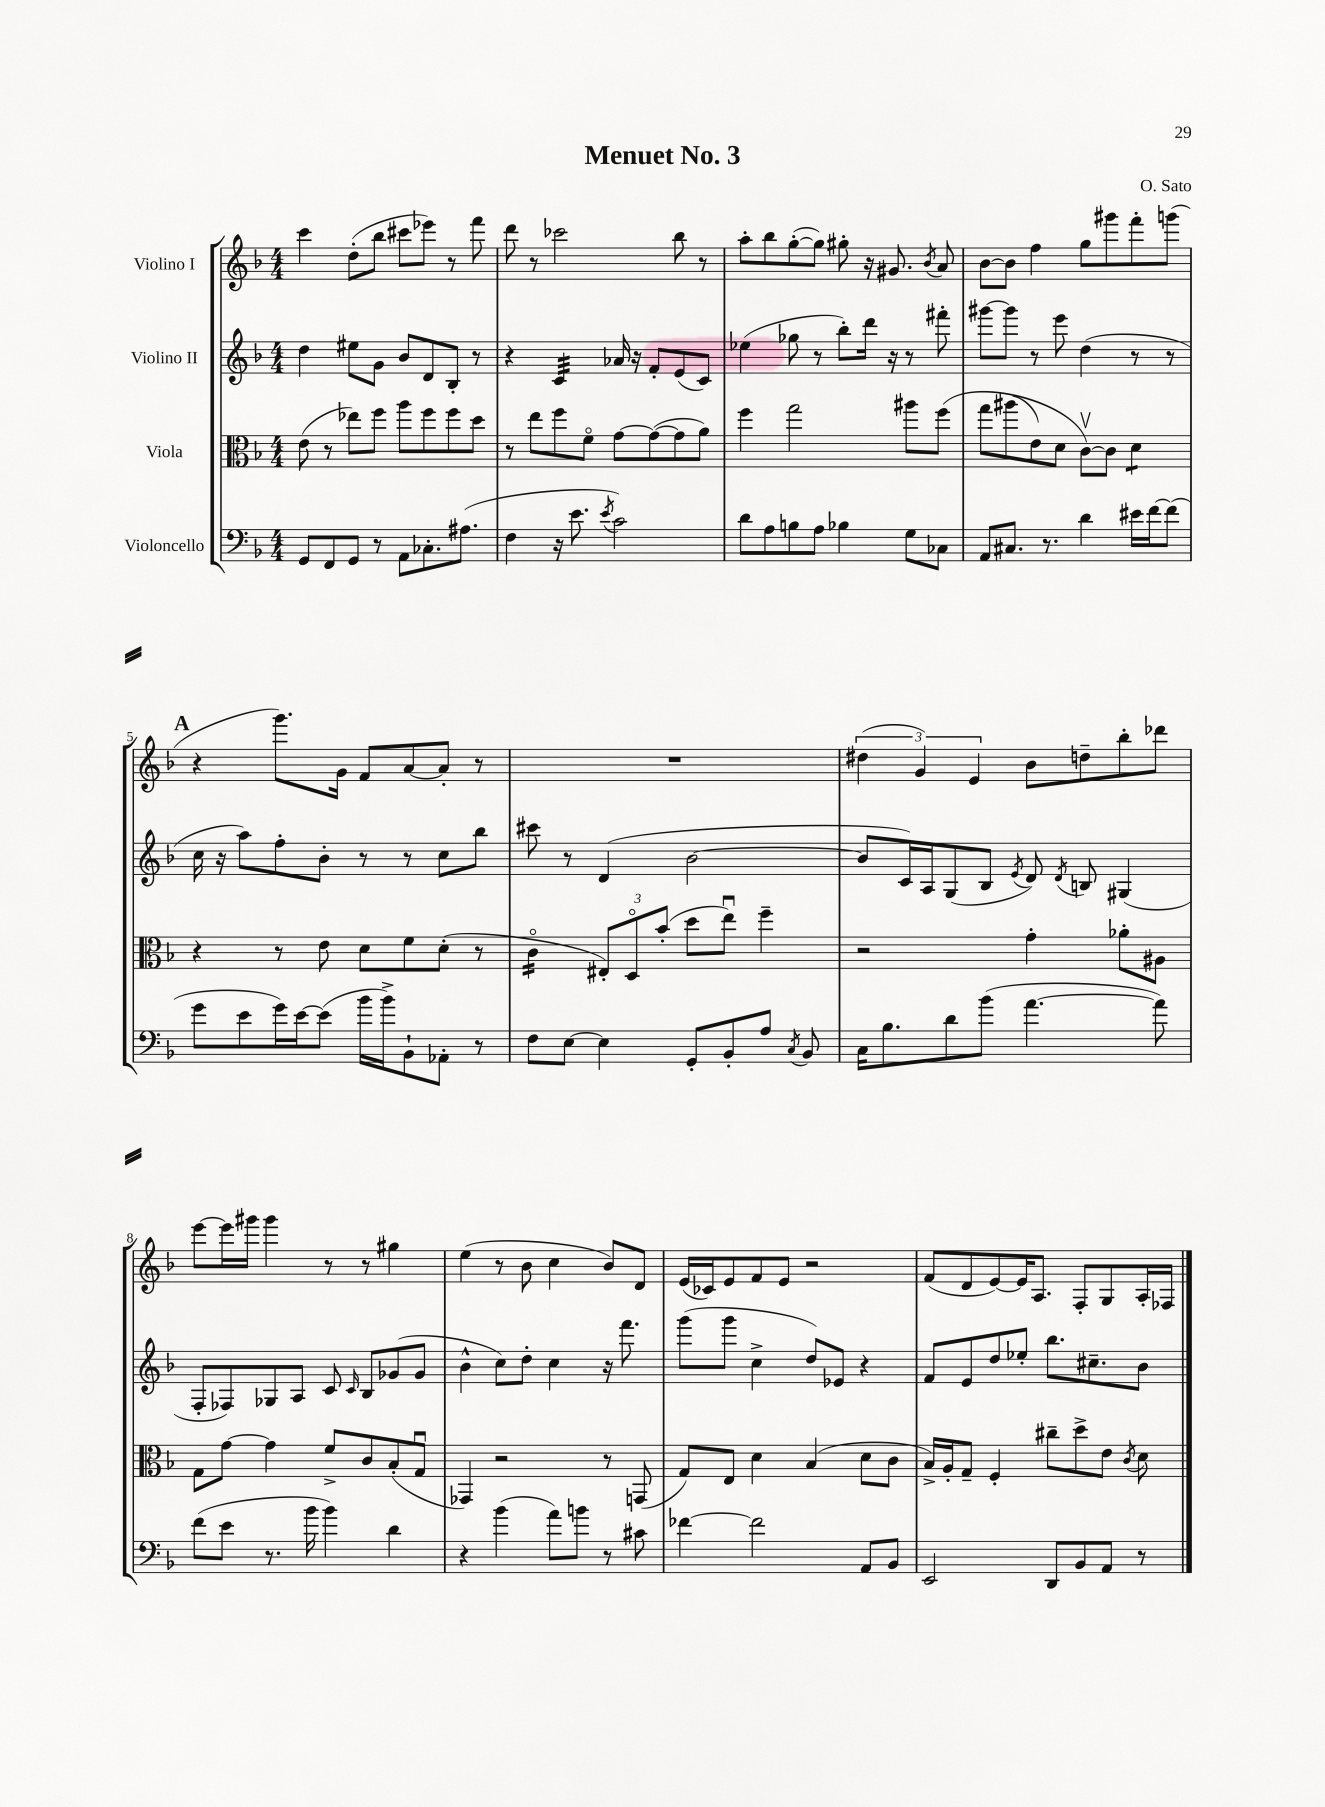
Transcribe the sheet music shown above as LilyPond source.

\header { title = "Menuet No. 3" composer = "O. Sato" }
<<
\new StaffGroup <<
\new Staff = "s0" \with { instrumentName = "Violino I" } {
    \clef treble \key f \major \numericTimeSignature \time 4/4
    \autoBeamOff c'''4 d''8[-.( bes''8] cis'''8[ ees'''8]) r8 f'''8 |
    d'''8 r8 ces'''2 bes''8 r8 |
    a''8[-. bes''8 g''8~-.( g''8]) gis''8-. r16 gis'8. \acciaccatura { bes'8 } a'8 |
    bes'8[~ bes'8] f''4 g''8[ gis'''8 f'''8-. g'''8]( |
    \mark \markup { \bold "A" } r4 g'''8.[) g'16] f'8[ a'8~ a'8]-. r8 |
    R1 |
    \tuplet 3/2 { dis''4( g'4) e'4 } bes'8[ d''8-- bes''8-. des'''8] |
    e'''8[~ e'''16 gis'''16] gis'''4 r8 r8 gis''4 |
    e''4( r8 bes'8 c''4 bes'8[) d'8] |
    e'16[( ces'16) e'8 f'8 e'8] r2 |
    f'8[( d'8 e'8~) e'16 a8.] f8[-. g8 a16-. fes16] \bar "|." |
}
\new Staff = "s1" \with { instrumentName = "Violino II" } {
    \clef treble \key f \major \numericTimeSignature \time 4/4
    \autoBeamOff d''4 eis''8[ g'8] bes'8[ d'8 bes8]-. r8 |
    r4 c'4:32 aes'16 r16 f'8[-. e'8( c'8]) |
    ees''4( ges''8 r8 bes''8[-.) d'''16] r16 r8 fis'''8-. |
    gis'''8[~ gis'''8] r8 e'''8 d''4( r8 r8 |
    \mark \markup { \bold "A" } c''16 r16 a''8[) f''8-. bes'8]-. r8 r8 c''8[ bes''8] |
    cis'''8 r8 d'4( bes'2~ |
    bes'8[ c'16) a16 g8( bes8] \acciaccatura { e'8 } d'8) \acciaccatura { d'8 } b8 gis4( |
    f8[-. fes8) ges8 a8] c'8 \grace { c'16 } bes8[ ges'8( ges'8] |
    bes'4-^ c''8[) d''8]-. c''4 r16 f'''8. |
    g'''8[( g'''8] c''4-> d''8[) ees'8] r4 |
    f'8[ e'8 d''8 ees''8]-. bes''8.[ cis''8.-- bes'8] \bar "|." |
}
\new Staff = "s2" \with { instrumentName = "Viola" } {
    \clef alto \key f \major \numericTimeSignature \time 4/4
    \autoBeamOff e'8( r8 ees''8[) f''8] a''8[ f''8 f''8 d''8] |
    r8 e''8[ f''8 f'8]\flageolet g'8[~ g'8~( g'8 a'8]) |
    f''4 g''2 ais''8[ f''8]\( |
    g''8[ ais''8( e'8) d'8] c'8[~\upbow\) c'8] d'4:8 |
    \mark \markup { \bold "A" } r4 r8 e'8 d'8[ f'8 d'8]-.( r8 |
    c'4:16\flageolet \tuplet 3/2 { eis8[-.) d8\flageolet bes'8]-.( } d''8[ e''8]\downbow) f''4-- |
    r2 g'4-. aes'8[-. ais8] |
    g8[ g'8]~ g'4 f'8[-> c'8 bes8-.( g8]\downbow |
    ges,4) r2 r8 g,8( |
    g8[) e8] d'4 bes4( d'8[ c'8] |
    bes16[->) a16-. g8]-- f4-. cis''8[-- d''8-> e'8] \acciaccatura { c'8 } d'8 \bar "|." |
}
\new Staff = "s3" \with { instrumentName = "Violoncello" } {
    \clef bass \key f \major \numericTimeSignature \time 4/4
    \autoBeamOff g,8[ f,8 g,8] r8 a,8[ ces8.-. ais8.]( |
    f4 r16 e'8. \acciaccatura { e'8 } c'2) |
    d'8[ a8 b8 a8] bes4 g8[ ces8] |
    a,8[ cis8.] r8. d'4 eis'16[ f'16~ f'8]( |
    \mark \markup { \bold "A" } g'8[ e'8 g'16) e'16~ e'8]( bes'16[ bes'16->) bes,8-! aes,8]-. r8 |
    f8[ e8]~ e4 g,8[-. bes,8-. a8] \acciaccatura { c8 } bes,8 |
    c16[ bes8. d'8 bes'8]( a'4.~ a'8) |
    f'8[( e'8] r8. bes'16 bes'4) d'4 |
    r4 bes'4( a'8[) b'8] r8 cis'8 |
    fes'4~ fes'2 a,8[ bes,8] |
    e,2 d,8[ bes,8 a,8] r8 \bar "|." |
}
>>
>>
